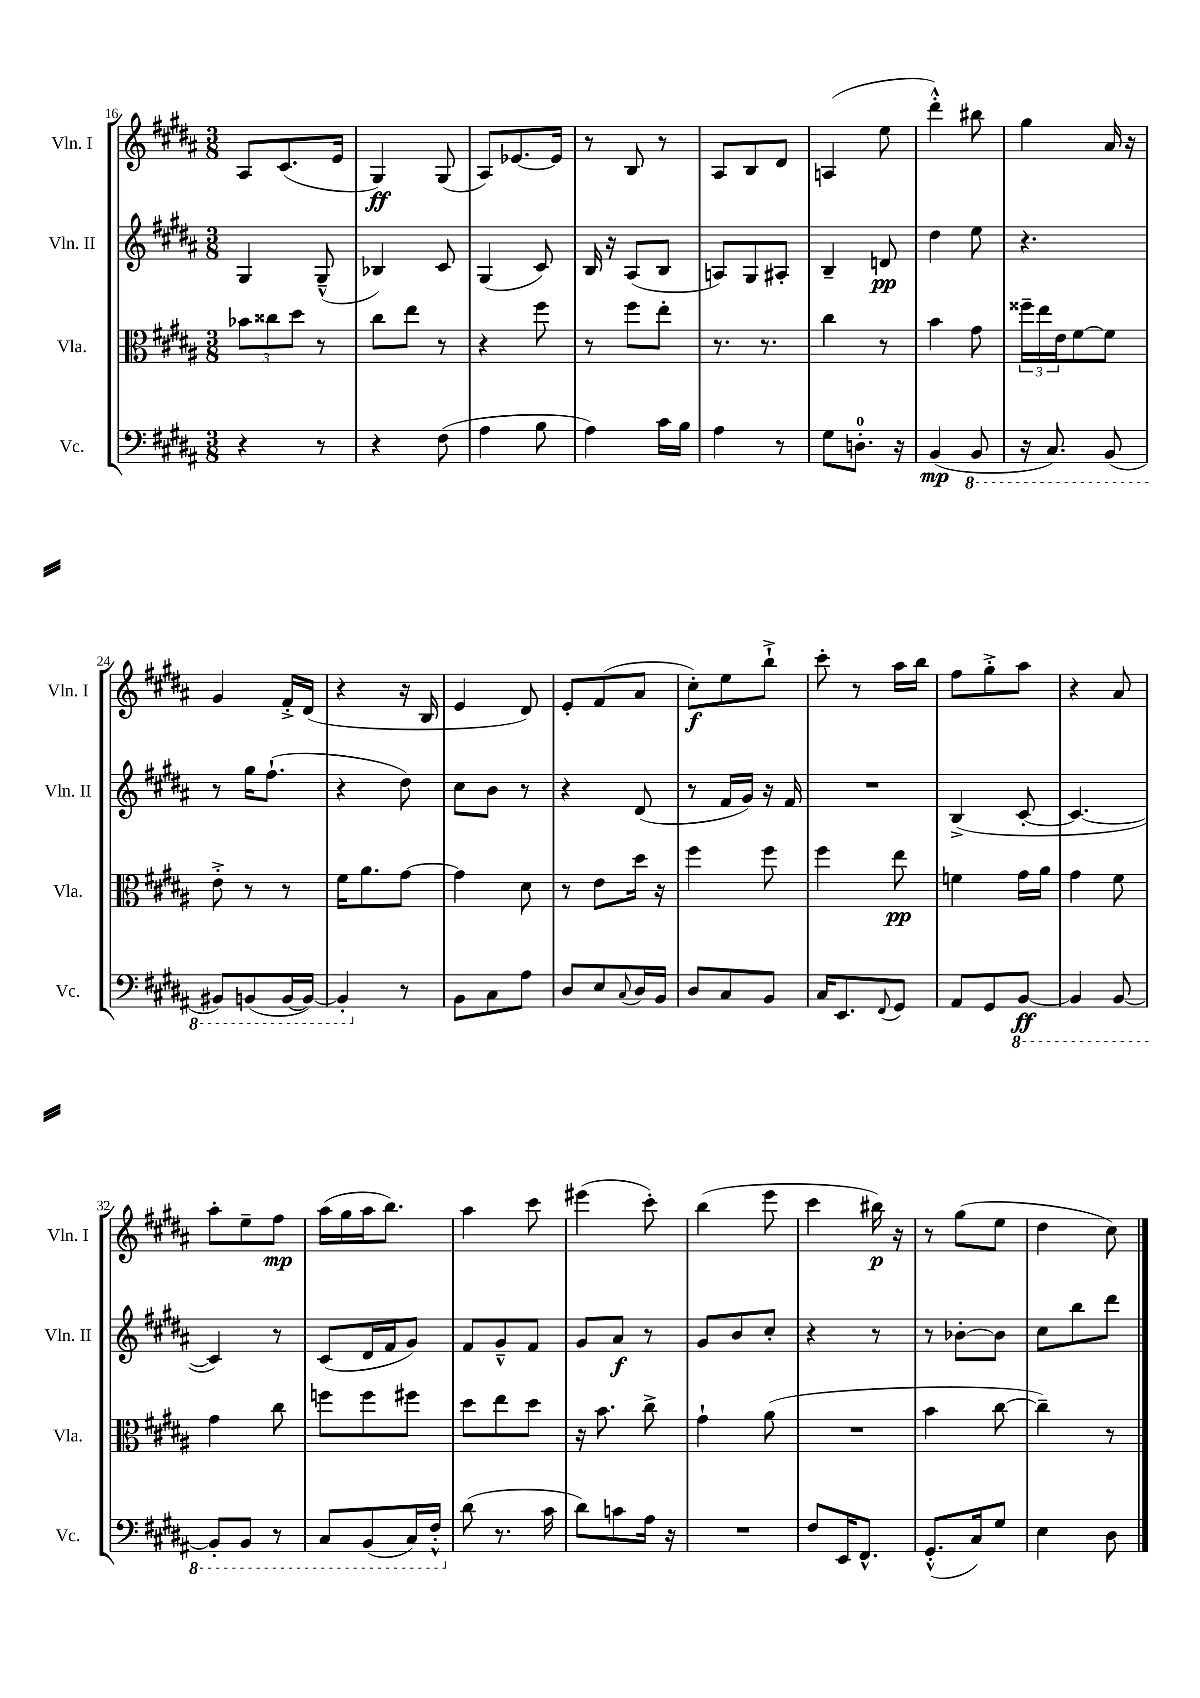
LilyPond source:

<<
\new StaffGroup <<
\new Staff = "s0" \with { instrumentName = "Vln. I" shortInstrumentName = "Vln. I" } {
    \clef treble \key b \major \numericTimeSignature \time 3/8
    ais8 cis'8.( e'16 |
    gis4\ff) gis8( |
    ais8) ees'8.~ ees'16 |
    r8 b8 r8 |
    ais8 b8 dis'8 |
    a4( e''8 |
    dis'''4-.-^) bis''8 |
    gis''4 ais'16 r16 |
    gis'4 fis'16-.-> dis'16( |
    r4 r16 b16 |
    e'4 dis'8) |
    e'8-. fis'8( ais'8 |
    cis''8-.\f) e''8 b''8-!-> |
    cis'''8-. r8 ais''16 b''16 |
    fis''8 gis''8-.-> ais''8 |
    r4 ais'8 |
    ais''8-. e''8-- fis''8\mp |
    ais''16( gis''16 ais''16 b''8.) |
    ais''4 cis'''8 |
    eis'''4( cis'''8-.) |
    b''4( e'''8 |
    cis'''4 bis''16\p) r16 |
    r8 gis''8( e''8 |
    dis''4 cis''8) \bar "|." |
}
\new Staff = "s1" \with { instrumentName = "Vln. II" shortInstrumentName = "Vln. II" } {
    \clef treble \key b \major \numericTimeSignature \time 3/8
    gis4 gis8---^( |
    bes4) cis'8 |
    gis4( cis'8) |
    b16 r16 ais8( b8 |
    a8) gis8 ais8-. |
    b4-- d'8\pp |
    dis''4 e''8 |
    r4. |
    r8 gis''16 fis''8.-!( |
    r4 dis''8) |
    cis''8 b'8 r8 |
    r4 dis'8( |
    r8 fis'16 gis'16) r16 fis'16 |
    R4. |
    b4->( cis'8~-. |
    cis'4.~ |
    cis'4) r8 |
    cis'8( dis'16 fis'16 gis'8) |
    fis'8 gis'8---^ fis'8 |
    gis'8 ais'8\f r8 |
    gis'8 b'8 cis''8-. |
    r4 r8 |
    r8 bes'8~-. bes'8 |
    cis''8 b''8 dis'''8 \bar "|." |
}
\new Staff = "s2" \with { instrumentName = "Vla." shortInstrumentName = "Vla." } {
    \clef alto \key b \major \numericTimeSignature \time 3/8
    \tuplet 3/2 { bes'8 cisis''8 dis''8 } r8 |
    cis''8 e''8 r8 |
    r4 fis''8 |
    r8 fis''8 e''8-. |
    r8. r8. |
    cis''4 r8 |
    b'4 gis'8 |
    \tuplet 3/2 { fisis''16-- e''16 e'16 } fis'8~ fis'8 |
    e'8-.-> r8 r8 |
    fis'16 ais'8. gis'8~ |
    gis'4 dis'8 |
    r8 e'8 dis''16 r16 |
    fis''4 fis''8 |
    fis''4 e''8\pp |
    f'4 gis'16 ais'16 |
    gis'4 fis'8 |
    gis'4 cis''8 |
    f''8 f''8 fis''8 |
    dis''8 e''8 dis''8 |
    r16 b'8. cis''8-> |
    gis'4-! ais'8( |
    R4. |
    b'4 cis''8~ |
    cis''4--) r8 \bar "|." |
}
\new Staff = "s3" \with { instrumentName = "Vc." shortInstrumentName = "Vc." } {
    \clef bass \key b \major \numericTimeSignature \time 3/8
    r4 r8 |
    r4 fis8( |
    ais4 b8 |
    ais4) cis'16 b16 |
    ais4 r8 |
    gis8 d8.-0-. r16 |
    b,4\mp( \ottava #-1 b,,8 |
    r16 cis,8.) b,,8( |
    bis,,8) b,,8( b,,16~ b,,16~) |
    b,,4-. \ottava #0 r8 |
    b,8 cis8 ais8 |
    dis8 e8 \appoggiatura { cis8 } dis16 b,16 |
    dis8 cis8 b,8 |
    cis16 e,8. \appoggiatura { fis,8 } gis,8 |
    ais,8 gis,8 \ottava #-1 b,,8~\ff |
    b,,4 b,,8~ |
    b,,8-. b,,8 r8 |
    cis,8 b,,8( cis,16) fis,16-.-^ \ottava #0 |
    dis'8( r8. cis'16 |
    dis'8) c'8 ais16 r16 |
    R4. |
    fis8 e,16 fis,8.-^ |
    gis,8.-.-^( cis16) gis8 |
    e4 dis8 \bar "|." |
}
>>
>>
\layout { \context { \Score currentBarNumber = #16 } }
